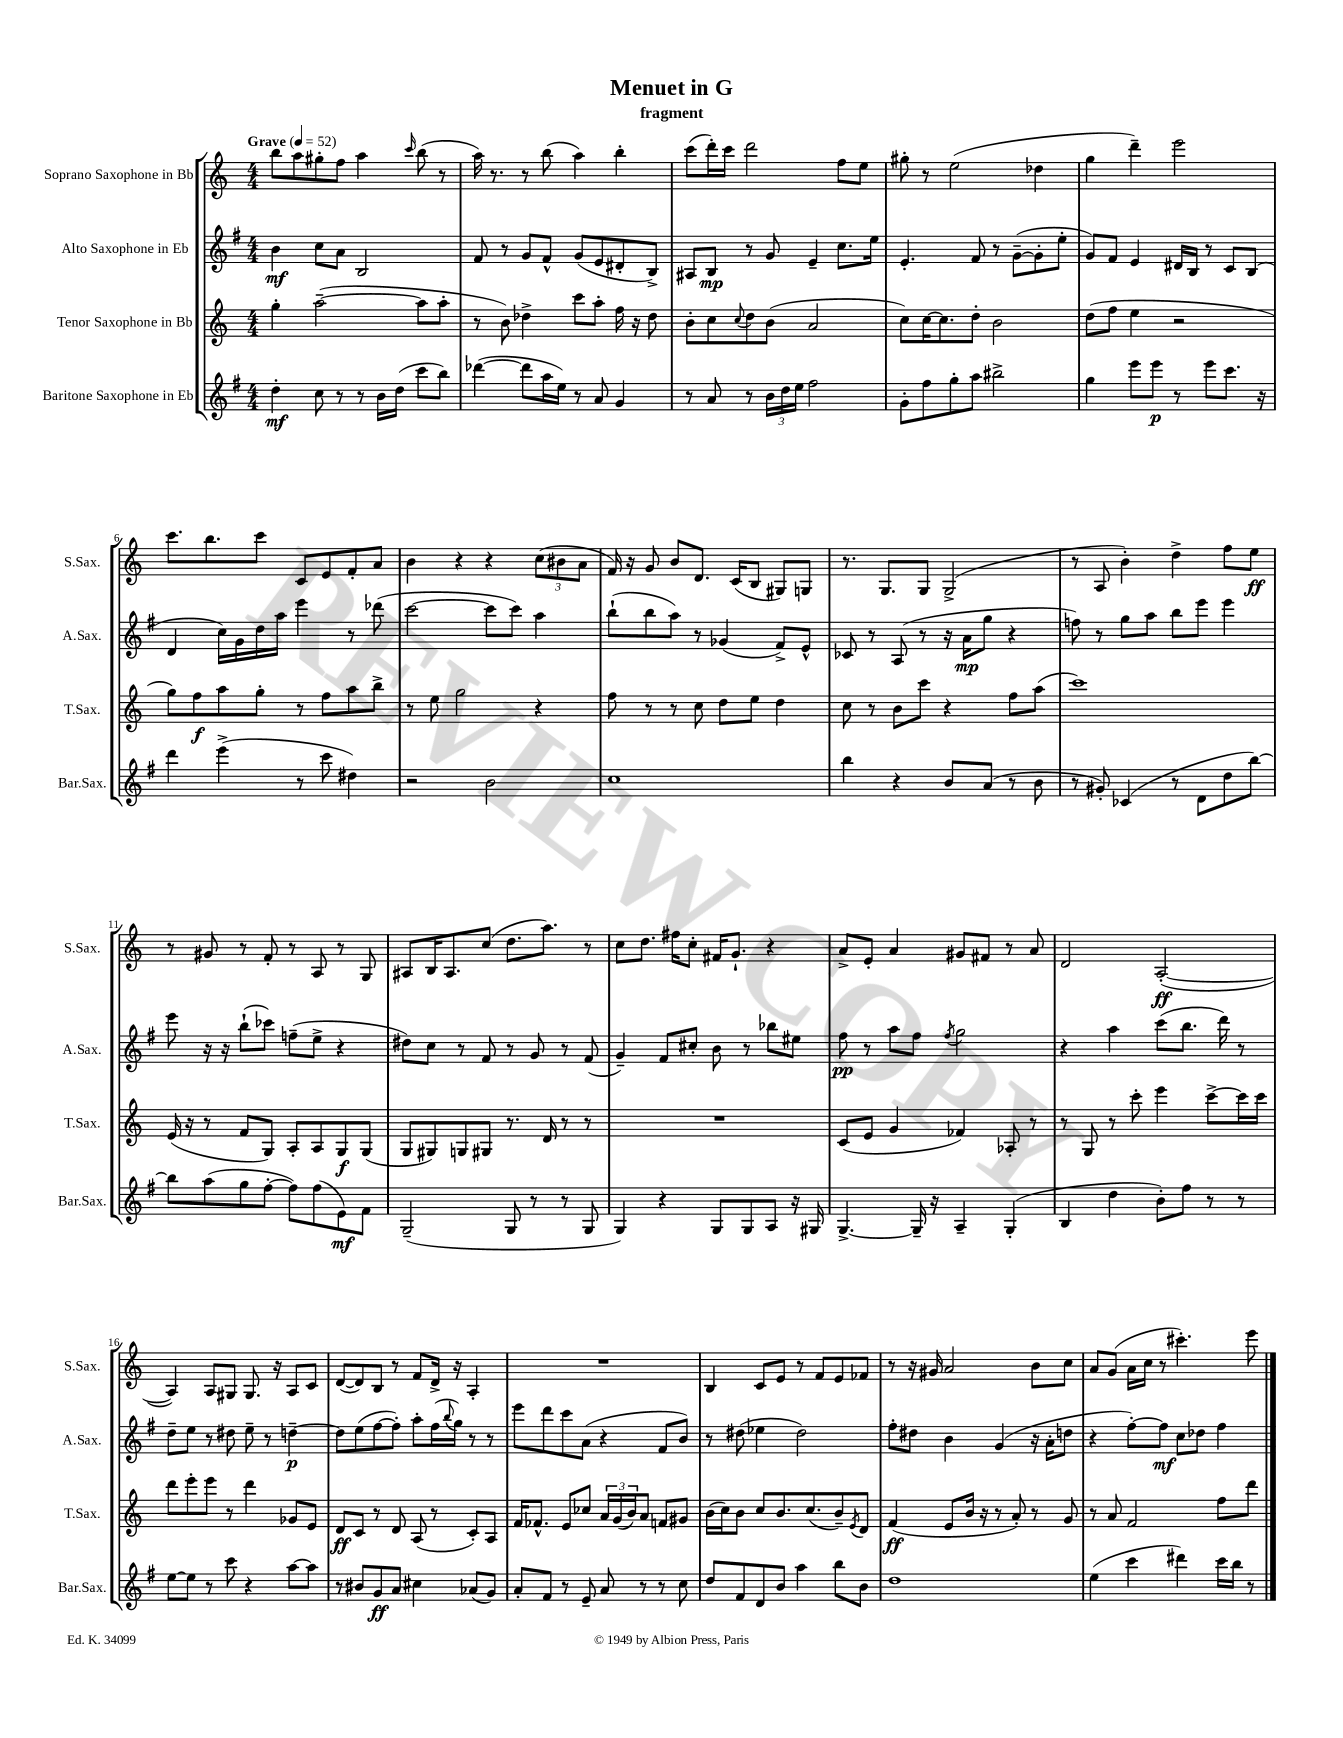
\header { title = "Menuet in G" subtitle = "fragment" }
<<
\new StaffGroup <<
\new Staff = "s0" \with { instrumentName = "Soprano Saxophone in Bb" shortInstrumentName = "S.Sax." } {
    \clef treble \key c \major \numericTimeSignature \time 4/4 \tempo "Grave" 4 = 52
    b''8 a''8 gis''8-. f''8 a''4 \grace { c'''16 } b''8( r8 |
    a''16) r8. r8 b''8( a''4) b''4-. |
    c'''8( d'''16-.) c'''16 d'''2 f''8 e''8 |
    gis''8-. r8 e''2( des''4 |
    g''4 d'''4--) e'''2 |
    c'''8. b''8. c'''8 c'8 e'8 f'8-. a'8 |
    b'4 r4 r4 \tuplet 3/2 { c''8( bis'8 a'8 } |
    f'16) r16 g'8 b'8 d'8. c'16( b8 gis8) g8 |
    r8. g8. g8 g2->( |
    r8 a8 b'4-.) d''4-> f''8 e''8\ff |
    r8 gis'8 r8 f'8-. r8 a8 r8 g8 |
    ais8 b16 ais8. c''8( d''8. a''8.) r8 |
    c''8 d''8. fis''16 c''8-. fis'16 g'8.-! r4 |
    a'8-> e'8-. a'4 gis'8 fis'8 r8 a'8 |
    d'2 a2~-.\ff( |
    a4) a8 gis8 gis8. r16 a8 c'8 |
    d'8~( d'8) b8 r8 f'8 d'16-> r16 a4-. |
    R1 |
    b4 c'8 e'8 r8 f'8 e'8 fes'8 |
    r8 r16 gis'16 a'2 b'8 c''8 |
    a'8 g'8( a'16 c''16 r8 cis'''4.-.) e'''8 \bar "|." |
}
\new Staff = "s1" \with { instrumentName = "Alto Saxophone in Eb" shortInstrumentName = "A.Sax." } {
    \clef treble \key g \major \numericTimeSignature \time 4/4
    b'4\mf c''8 a'8 b2 |
    fis'8 r8 g'8 fis'8-^ g'8( e'8 dis'8-. b8->) |
    ais8 b8\mp r8 g'8 e'4-- c''8. e''16 |
    e'4.-. fis'8 r8 g'8~--( g'8-. e''8-. |
    g'8) fis'8 e'4 dis'16 b16 r8 c'8 b8( |
    d'4 c''16) g'16 d''16 a''16 e'''4 r8 des'''8( |
    c'''2~ c'''8 c'''8) a''4 |
    b''8-!( b''8 a''8) r8 ges'4( fis'8->) e'8-^ |
    ces'8 r8 a8( r8 r16 a'16\mp g''8 r4 |
    f''8) r8 g''8 a''8 b''8 e'''8 e'''4 |
    e'''8 r16 r16 b''8-!( ces'''8) f''8--( e''8-> r4 |
    dis''8) c''8 r8 fis'8 r8 g'8 r8 fis'8( |
    g'4--) fis'8 cis''8-. b'8 r8 bes''8 eis''8 |
    fis''8\pp r8 a''8 fis''8 \acciaccatura { fis''8 } g''2 |
    r4 a''4 c'''8( b''8. d'''16) r8 |
    d''8-- e''8 r8 dis''8 e''8-- r8 d''4~--\p |
    d''8 e''8( fis''8~ fis''8-.) a''8-. fis''16( \appoggiatura { b''8 } g''16) r8 r8 |
    e'''8 d'''8 c'''8 a'8( r4 fis'8 b'8) |
    r8 dis''8( ees''4 dis''2) |
    fis''8-. dis''8 b'4 g'4( r16 a'16-. d''8 |
    r4 fis''8~-.) fis''8\mf c''8 des''8 fis''4 \bar "|." |
}
\new Staff = "s2" \with { instrumentName = "Tenor Saxophone in Bb" shortInstrumentName = "T.Sax." } {
    \clef treble \key c \major \numericTimeSignature \time 4/4
    g''4-. a''2~--( a''8 a''8-. |
    r8 b'8) des''4-> c'''8 a''8-. f''16 r16 des''8 |
    b'8-. c''8 \appoggiatura { c''8 } d''8 b'8( a'2 |
    c''8) c''16~ c''8. d''8-. b'2 |
    d''8( f''8 e''4 r2 |
    g''8) f''8\f a''8 g''8-. r8 f''8 a''8 b''8-> |
    r8 e''8 g''2 r4 |
    f''8 r8 r8 c''8 d''8 e''8 d''4 |
    c''8 r8 b'8 c'''8 r4 f''8 a''8( |
    c'''1) |
    e'16( r16 r8 f'8 g8) a8-. a8 g8\f g8( |
    g8 gis8) g8 gis8 r8. d'16 r8 r8 |
    R1 |
    c'8( e'8 g'4 fes'4) aes8-. r8 |
    r8 g8 r8 c'''8-. e'''4 c'''8~-> c'''16 c'''16 |
    d'''8 e'''8-. e'''8 r8 d'''4 ges'8 e'8 |
    d'8\ff c'8 r8 d'8 a8( r8 c'8-.) a8 |
    f'16 fes'8.-^ e'8 ces''8 \tuplet 3/2 { a'16 g'16( b'16) } a'8 f'8 gis'8 |
    b'16( c''16) b'8 c''8 b'8. c''8.( b'8--) \acciaccatura { e'8 } d'8 |
    f'4\ff( e'8 b'16 r16 r8 a'8-.) r8 g'8 |
    r8 a'8 f'2 f''8 d'''8 \bar "|." |
}
\new Staff = "s3" \with { instrumentName = "Baritone Saxophone in Eb" shortInstrumentName = "Bar.Sax." } {
    \clef treble \key g \major \numericTimeSignature \time 4/4
    d''4-.\mf c''8 r8 r8 b'16 d''16( c'''8 b''8) |
    des'''4~( des'''8 a''16 e''16) r8 a'8 g'4 |
    r8 a'8 r8 \tuplet 3/2 { b'16 d''16 e''16 } fis''2 |
    g'8-. fis''8 g''8-. a''8 bis''2-> |
    g''4 e'''8 e'''8\p r8 e'''8 c'''8. r16 |
    d'''4 e'''4->( r8 c'''8 dis''4) |
    r2 b'2 |
    c''1 |
    b''4 r4 b'8 a'8( r8 b'8 |
    r8 gis'8-.) ces'4( r8 d'8 d''8 b''8~) |
    b''8 a''8( g''8 fis''8~-. fis''8) fis''8( e'8\mf) fis'8 |
    g2--( g8 r8 r8 g8 |
    g4) r4 g8 g8 a8 r16 gis16 |
    g4.~-> g16-- r16 a4-- g4-.( |
    b4 d''4 b'8-.) fis''8 r8 r8 |
    e''8~ e''8 r8 c'''8 r4 a''8~ a''8 |
    r8 bis'8 g'8\ff a'8 cis''4 aes'8( g'8) |
    a'8-. fis'8 r8 e'8-- a'8 r8 r8 c''8 |
    d''8 fis'8 d'8 b'8 a''4 b''8 b'8 |
    d''1 |
    e''4( c'''4 dis'''4) c'''16 b''16 r8 \bar "|." |
}
>>
>>
